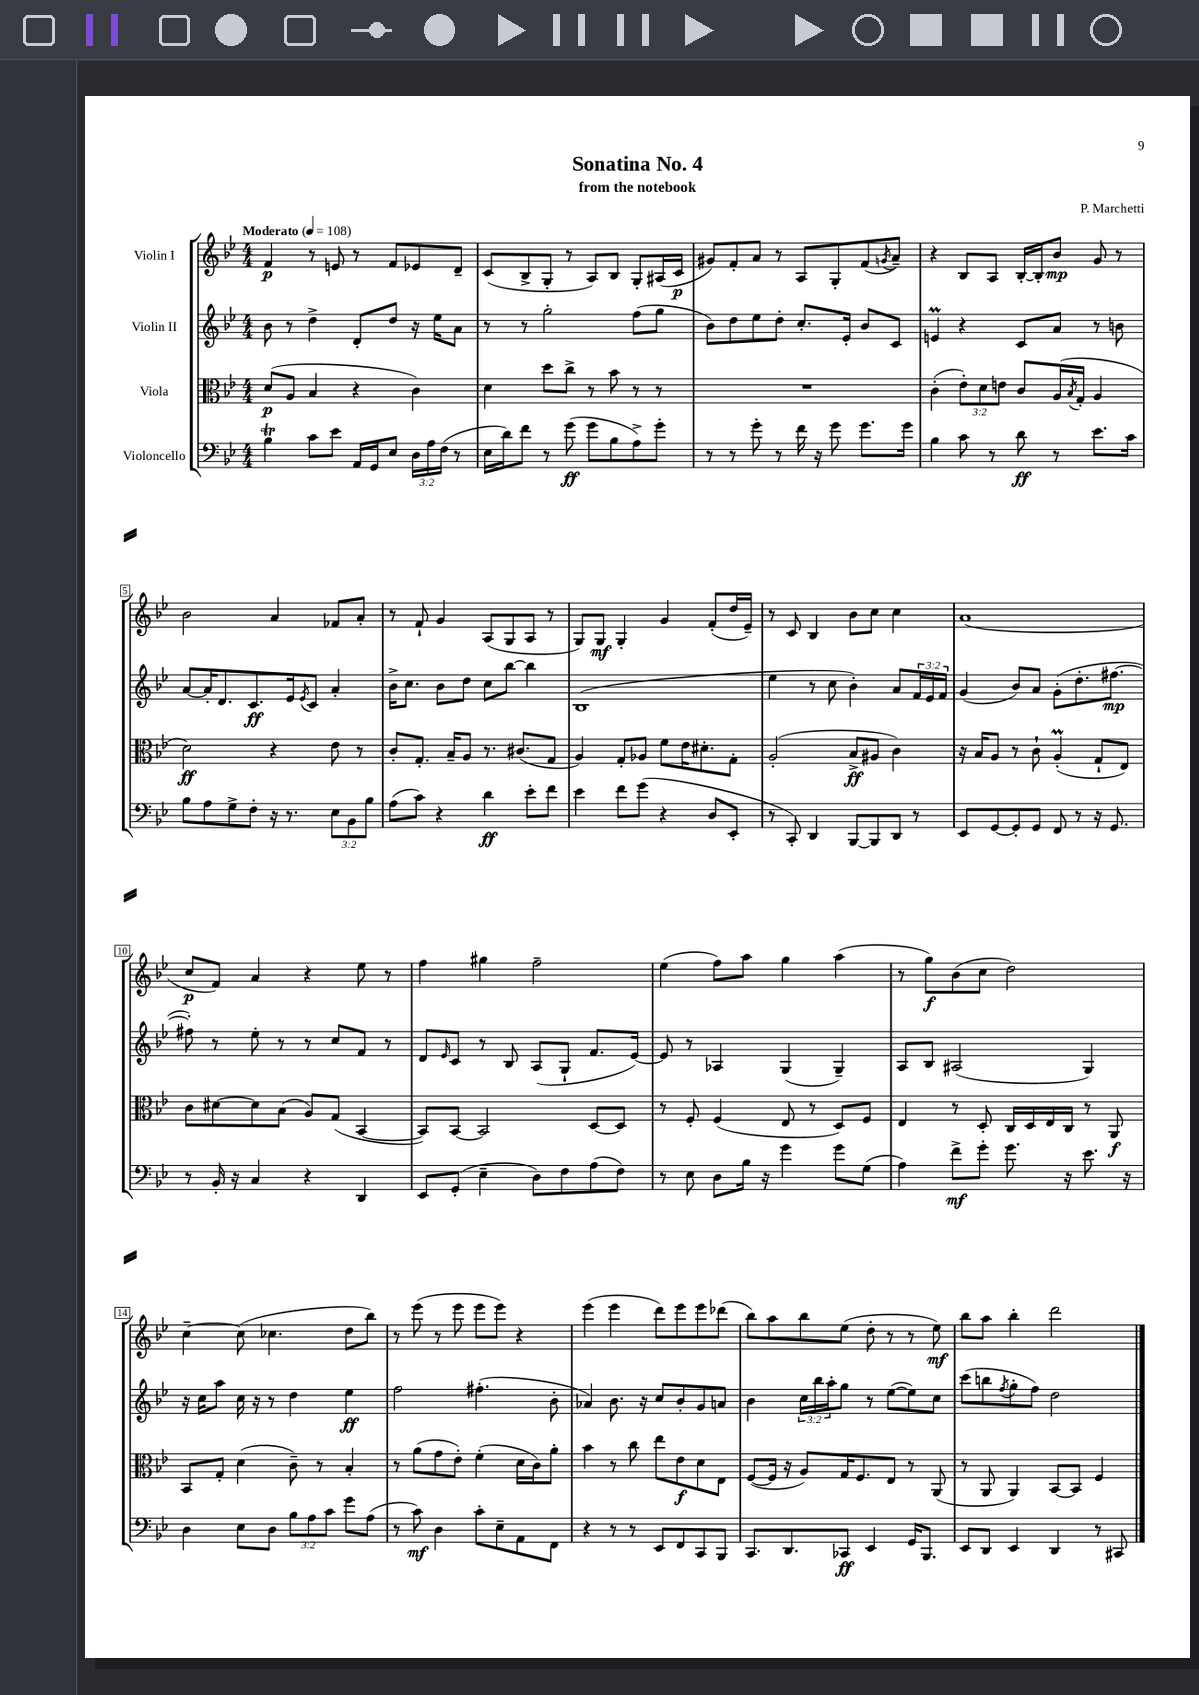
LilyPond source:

\header { title = "Sonatina No. 4" composer = "P. Marchetti" subtitle = "from the notebook" }
<<
\new StaffGroup <<
\new Staff = "s0" \with { instrumentName = "Violin I" } {
    \clef treble \key bes \major \numericTimeSignature \time 4/4 \tempo "Moderato" 4 = 108
    f'4\p r8 e'8 r8 f'8 ees'8 d'8-- |
    c'8( bes8-> g8-. r8 a8) bes8 g8-. ais16( c'16\p |
    gis'8) f'8-. a'8 r8 a8 g8-. f'8( \acciaccatura { g'8 } a'8--) |
    r4 bes8 a8 bes16~-. bes16-. bes'8\mp g'8 r8 |
    bes'2 a'4 fes'8 a'8-. |
    r8 f'8-! g'4 a8( g8 a8 r8 |
    g8) g8\mf g4-. g'4 f'8-.( d''16 ees'16--) |
    r8 c'8 bes4 bes'8 c''8 c''4 |
    a'1( |
    c''8\p f'8) a'4 r4 ees''8 r8 |
    f''4 gis''4 f''2-- |
    ees''4( f''8) a''8 g''4 a''4( |
    r8 g''8\f) bes'8( c''8 d''2) |
    c''4~-- c''8( ces''4. d''8 bes''8) |
    r8 ees'''8( r8 ees'''8 ees'''8 ees'''8) r4 |
    ees'''4( ees'''4 d'''8) ees'''8 ees'''8 des'''8( |
    bes''8) a''8 bes''8 ees''8( d''8-. r8 r8 ees''8\mf) |
    bes''8 a''8 bes''4-. d'''2 \bar "|." |
}
\new Staff = "s1" \with { instrumentName = "Violin II" } {
    \clef treble \key bes \major \numericTimeSignature \time 4/4 \override Staff.TupletNumber.text = #tuplet-number::calc-fraction-text
    bes'8 r8 d''4-> d'8-. d''8 r16 ees''16 a'8 |
    r8 r8 g''2-. f''8( g''8 |
    bes'8) d''8 ees''8 d''8-. c''8.-. ees'16-. bes'8 c'8 |
    e'4\prall r4 c'8 a'8 r8 b'8 |
    a'8~ a'16-. d'8. c'8.\ff ees'16 \acciaccatura { ees'8 } c'8 a'4-. |
    bes'16-> c''8. bes'8 d''8 c''8 bes''8~ bes''4 |
    bes1( |
    ees''4 r8 c''8 bes'4-.) a'8 \tuplet 3/2 { f'16 ees'16 f'16 } |
    g'4( bes'8) a'8 g'8-.( d''8.-. fis''8.~\mp |
    fis''8-.) r8 ees''8-. r8 r8 c''8 f'8 r8 |
    d'8 \grace { ees'16 } c'8 r8 bes8 a8( g8-! f'8. ees'16~) |
    ees'8 r8 aes4 g4( g4--) |
    a8 bes8 ais2( g4) |
    r16 c''16 a''8 c''16 r16 r8 d''4 ees''4\ff |
    f''2 fis''4.-.( bes'8-. |
    aes'4) bes'8. r16 c''8 bes'8-. g'8 a'8 |
    bes'4 \tuplet 3/2 { c''16 bes''16 a''16-. } g''8 r8 ees''8~( ees''8) c''8 |
    c'''8( b''8 \acciaccatura { f''8 } g''8-. f''8) d''2 \bar "|." |
}
\new Staff = "s2" \with { instrumentName = "Viola" } {
    \clef alto \key bes \major \numericTimeSignature \time 4/4 \override Staff.TupletNumber.text = #tuplet-number::calc-fraction-text
    d'8\p( a8 bes4 r4 c'4) |
    d'4 d''8 c''8-> r8 bes'8 r8 r8 |
    R1 |
    c'4-.( \tuplet 3/2 { ees'8-.) d'8 e'8 } c'8 a16( \acciaccatura { bes8 } g16-. a4 |
    d'2\ff) r4 ees'8 r8 |
    c'8-. g8.-. bes16-- a8 r8. cis'8.( g8 |
    a4) g8-. aes8 f'8 ees'16 dis'8.-. g8-. |
    a2-.( bes8->\ff ais8 c'4) |
    r16 bes16 a8 r8 c'8-! a4-.\prall( g8-! ees8) |
    c'8 dis'8~ dis'8 bes8( a8) g8( bes,4~ |
    bes,8) bes,8~ bes,2 d8~ d8 |
    r8 f8-. f4( ees8 r8 d8) f8 |
    ees4 r8 d8-. c16 d16 ees16 c16 r8 a,8\f |
    bes,8 g8-. d'4( c'8--) r8 bes4-. |
    r8 a'8( g'8 ees'8-.) f'4-.( d'16 c'16) a'8-. |
    bes'4 r8 c''8 ees''8 ees'8\f d'8 ees8 |
    f8~( f16 r16 a8) g16 f8. ees8 r8 a,8( |
    r8 a,8 a,4) bes,8~ bes,8 f4 \bar "|." |
}
\new Staff = "s3" \with { instrumentName = "Violoncello" } {
    \clef bass \key bes \major \numericTimeSignature \time 4/4 \override Staff.TupletNumber.text = #tuplet-number::calc-fraction-text
    bes4\trill c'8 ees'8 a,16 g,16 ees8 \tuplet 3/2 { d16 a16 f16( } r8 |
    ees16 d'16) f'8 r8 g'8\ff( g'8 bes8 a8->) g'8-. |
    r8 r8 g'8-. r8 f'16 r16 g'8 g'8. g'16 |
    bes4 c'8 r8 d'8\ff r8 ees'8. c'16 |
    bes8 a8 g8-> f8-. r16 r8. \tuplet 3/2 { ees8 bes,8 bes8 } |
    a8( c'8) r4 d'4\ff ees'8-. f'8 |
    ees'4 f'8 g'8( r4 d8 ees,8-. |
    r8 c,8-.) d,4 bes,,8~ bes,,8 d,8 r8 |
    ees,8 g,8~ g,8-. g,8 f,8 r8 r16 g,8. |
    r8 bes,16-. r16 c4 r4 d,4 |
    ees,8 g,8-.( ees4-- d8) f8 a8( f8) |
    r8 ees8 d8 bes16 r16 g'4 g'8 g8( |
    a4) f'8->\mf g'8-. g'8. r16 ees'8. r16 |
    d4 ees8 d8 \tuplet 3/2 { bes8 a8 c'8 } g'8 a8( |
    r8 c'8\mf) d4 c'8-. ees8-- a,8 f,8 |
    r4 r8 r8 ees,8 f,8 c,8 bes,,8 |
    c,8. d,8. ces,8\ff ees,4 g,16 bes,,8. |
    ees,8 d,8 ees,4 d,4 r8 cis,8 \bar "|." |
}
>>
>>
\layout { \context { \Score \override BarNumber.stencil = #(make-stencil-boxer 0.1 0.3 ly:text-interface::print) } }
